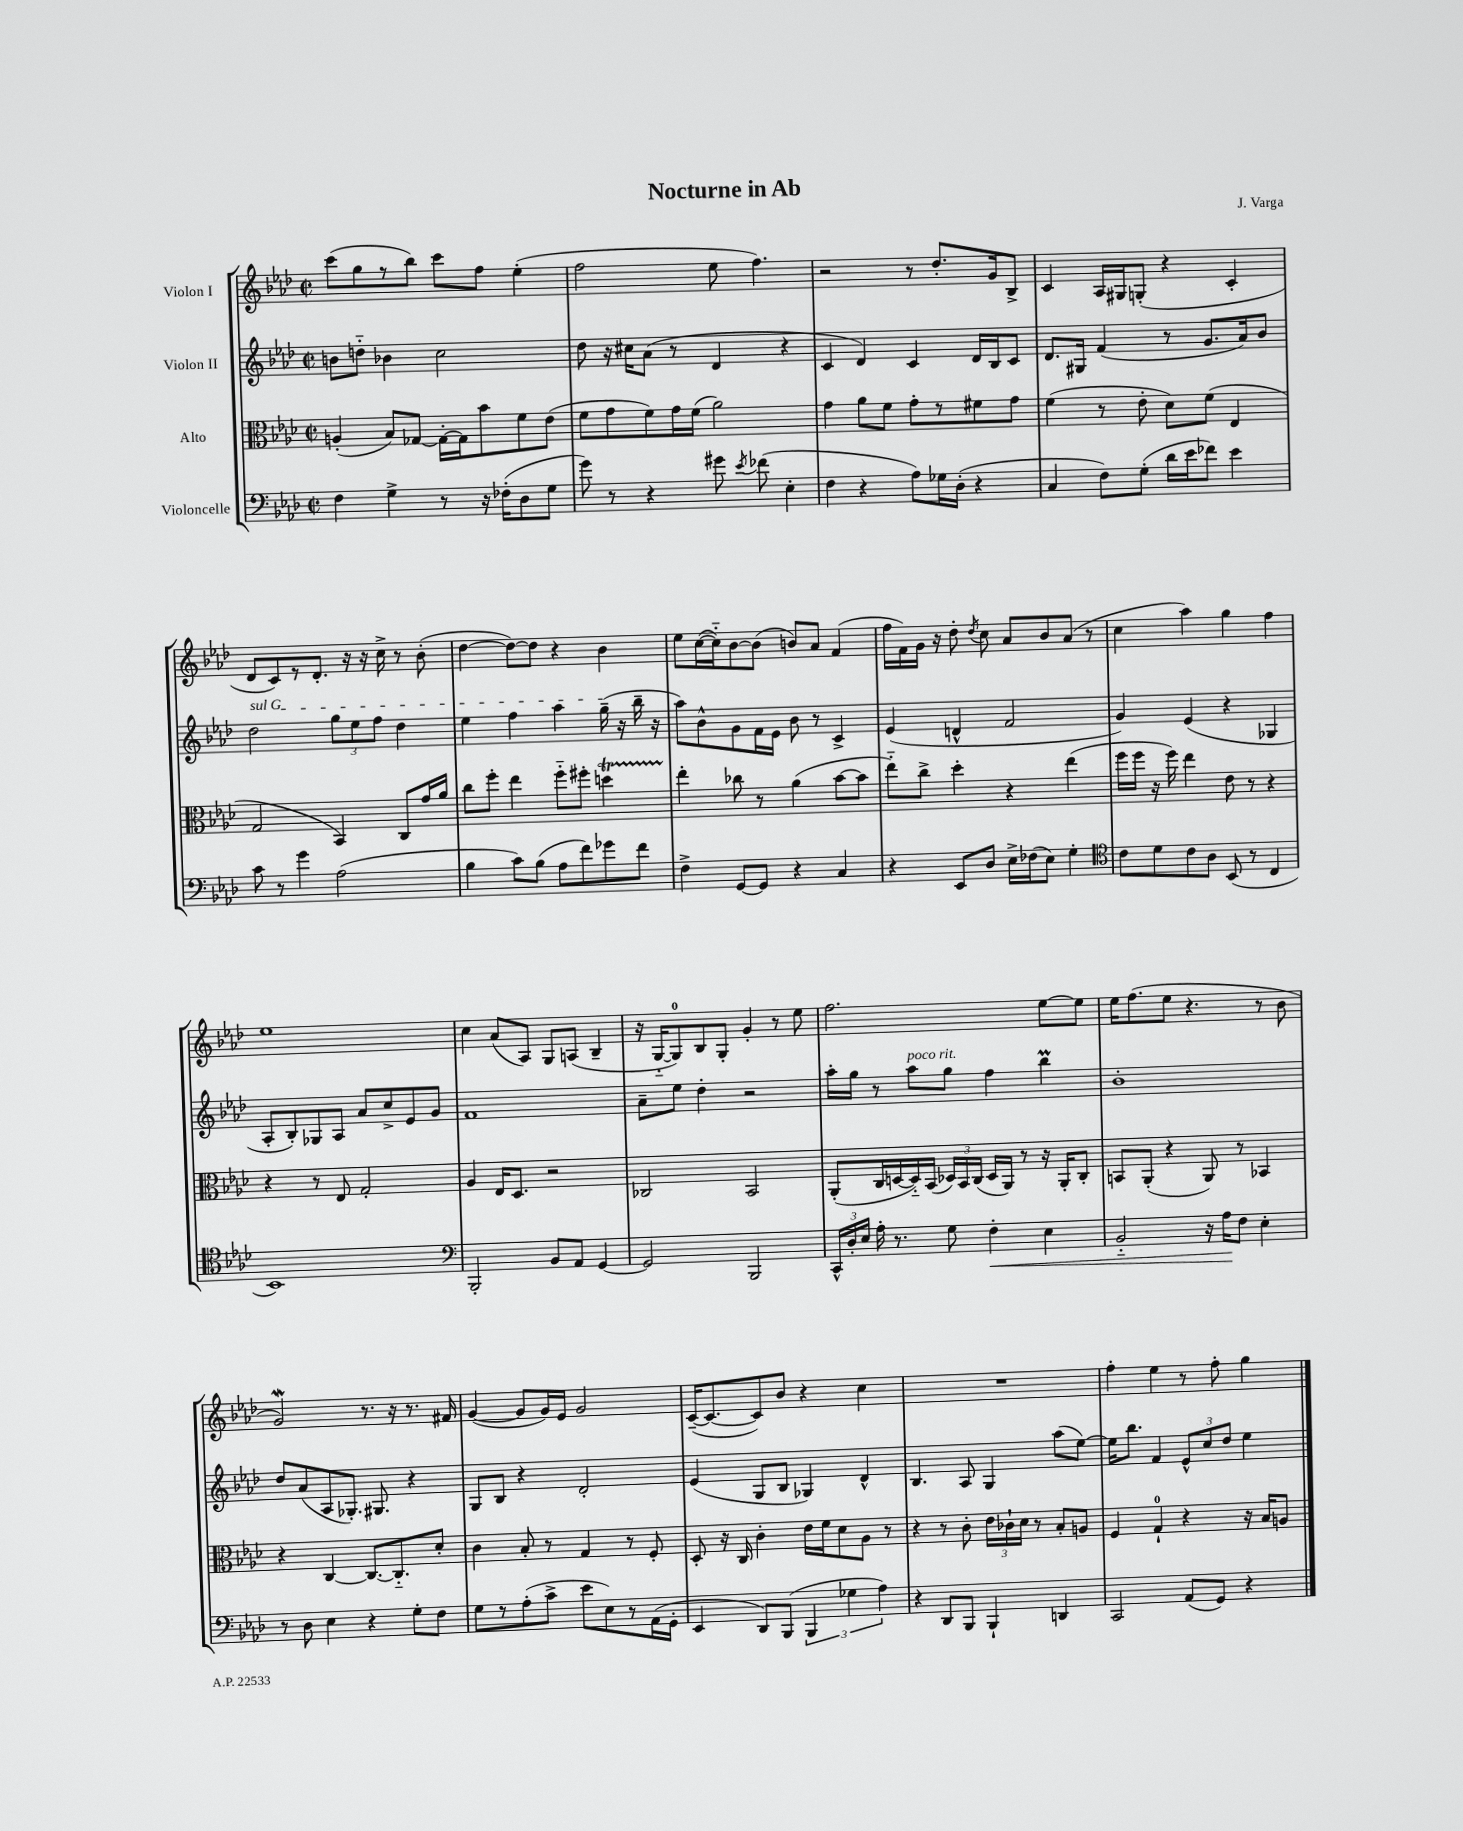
\header { title = "Nocturne in Ab" composer = "J. Varga" }
<<
\new StaffGroup <<
\new Staff = "s0" \with { instrumentName = "Violon I" } {
    \clef treble \key aes \major \defaultTimeSignature \time 2/2
    \autoBeamOff c'''8[( g''8 r8 bes''8]) c'''8[ f''8] ees''4-.( |
    f''2 ees''8 f''4.) |
    r2 r8 des''8.[-. g'16 bes8]-> |
    c'4 aes16[ gis16 g8]-.( r4 c'4-. |
    des'8[ c'8) r8 des'8.]-. r16 r16 c''16-> r8 bes'8-.( |
    des''4~ des''8[~) des''8] r4 bes'4 |
    ees''8[ c''16~( c''16-_) bes'8~ bes'8]( b'8[) aes'8] f'4( |
    f''16[ f'16) g'16] r16 des''8-. \acciaccatura { des''8 } c''8 aes'8[ bes'8 aes'8]( r8 |
    c''4 aes''4) g''4 f''4 |
    ees''1 |
    c''4 aes'8[( aes8]) g8[ a8]( bes4-- |
    r16 g16[~-_ g8-0) bes8 g8]-. g'4-. r8 ees''8 |
    f''2. ees''8[~ ees''8] |
    ees''16[ f''8.( ees''8] r4. r8 bes'8 |
    g'2\mordent) r8. r16 r8. fis'16 |
    g'4~( g'8[ g'16) ees'16] g'2 |
    c'16[~--( c'8.~ c'8) bes'8] r4 c''4 |
    R1 |
    f''4-. ees''4 r8 f''8-. g''4 \bar "|." |
}
\new Staff = "s1" \with { instrumentName = "Violon II" } {
    \clef treble \key aes \major \defaultTimeSignature \time 2/2
    \autoBeamOff b'8[ d''8]-_ bes'4 c''2 |
    des''8 r16 cis''16[ aes'8]( r8 des'4 r4 |
    c'4 des'4) c'4 des'16[ bes16 c'8] |
    des'8.[ gis16] f'4( r8 g'8.[ aes'16) bes'8] |
    \once \override TextSpanner.bound-details.left.text = \markup { \italic "sul G" } des''2\startTextSpan \tuplet 3/2 { g''8[ ees''8 f''8] } des''4 |
    ees''4 f''4 aes''4 g''16--\stopTextSpan( r16 bes''16-- r16 |
    aes''8[) bes'8-^ g'8 f'16 ees'16] bes'8 r8 c'4-> |
    ees'4( d'4-^ f'2 |
    g'4) ees'4( r4 ges4 |
    aes8[-. bes8-.) ges8 aes8] aes'8[ c''8-> ees'8 g'8] |
    f'1 |
    aes'8[-- ees''8] des''4-. r2 |
    aes''16[-. g''16] r8 aes''8[^\markup { \italic "poco rit." } g''8] f''4 bes''4\prall |
    bes'1-. |
    des''8[ aes'8( aes8 ges8.]-.) gis8. r4 |
    g8[ bes8] r4 des'2-. |
    ees'4( g8[ bes8] ges4) des'4-^ |
    bes4. aes8 g4 aes''8[( ees''8]~) |
    ees''16[ bes''8.] f'4 \tuplet 3/2 { ees'8[-^ c''8 des''8] } ees''4 \bar "|." |
}
\new Staff = "s2" \with { instrumentName = "Alto" } {
    \clef alto \key aes \major \defaultTimeSignature \time 2/2
    \autoBeamOff a4-.( bes8[) ges8]~ ges16[~-. ges16 bes'8 f'8 ees'8]( |
    f'8[ g'8 f'8) g'16 f'16]( aes'2) |
    g'4 aes'8[ f'8] g'8[-. r8 fis'8 g'8] |
    f'4( r8 ees'8-. des'8[) f'8]( ees4 |
    g2 bes,4) c8[ g'16 aes'16] |
    c''8[ f''8]-. ees''4 f''8[-_ fis''8]-. d''4\startTrillSpan |
    ees''4-.\stopTrillSpan ces''8 r8 aes'4( bes'8[~ bes'8] |
    ees''8[-_) c''8]-> des''4-. r4 ees''4( |
    f''16[ f''16] r16 f''16) ees''4 ees'8 r8 r4 |
    r4 r8 ees8 g2-. |
    aes4 ees16[ des8.] r2 |
    ces2 bes,2 |
    aes,8[-.( c16 d16~ d16-_) bes,16]( \tuplet 3/2 { des16[) bes,16 c16]( } des16[ aes,16]) r8 r16 aes,16[-. c8]-. |
    b,8[ aes,8]-.( r4 aes,8) r8 bes,4 |
    r4 c4~ c8.[~ c8.-_ des'8]-. |
    c'4 bes8-. r8 g4 r8 f8-. |
    des8-. r16 c16 c'4-. ees'16[ f'16 des'8 aes8] r8 |
    r4 r8 c'8-. \tuplet 3/2 { ees'16[ ces'16-! des'16] } r8 bes8[-. a8] |
    f4 g4-0-! r4 r16 bes16[ a8] \bar "|." |
}
\new Staff = "s3" \with { instrumentName = "Violoncelle" } {
    \clef bass \key aes \major \defaultTimeSignature \time 2/2
    \autoBeamOff f4 g4-> r8 r16 fes16[-.( des8 g8] |
    g'8) r8 r4 gis'8 \acciaccatura { ees'8 } fes'8( ees4-. |
    f4 r4 aes8[) ges16 des16]-.( r4 |
    c4 f8[) g8]-.( des'16[ ees'16 fes'8]) ees'4 |
    c'8 r8 g'4 aes2( |
    bes4 c'8[) bes8]( aes8[ f'8) ges'8 f'8] |
    f4-> g,8[~ g,8] r4 c4 |
    r4 ees,8[ des8] ees16[-> fes16( ees8]) g4-. |
    \clef tenor c'8[ des'8 c'8 aes8] bes,8( r8 c4 |
    bes,1) |
    \clef bass bes,,2-. bes,8[ aes,8] g,4~ |
    g,2 bes,,2 |
    \tuplet 3/2 { c,16[-^ des16-. ees16] } aes16-. r8. g8 f4-.\< ees4 |
    bes,2-_ r16 aes16[\! f8] ees4-. |
    r8 des8 ees4 r4 g8[-. f8] |
    g8[ r8 aes8-.( c'8]-> ees'8[ ees8) r8 aes,16( g,16]-. |
    ees,4 des,8[) bes,,8]( \tuplet 3/2 { bes,,4 ges4 aes4) } |
    r4 des,8[ bes,,8] bes,,4-! d,4 |
    c,2 aes,8[( g,8]) r4 \bar "|." |
}
>>
>>
\layout { \context { \Score \remove "Bar_number_engraver" } }
